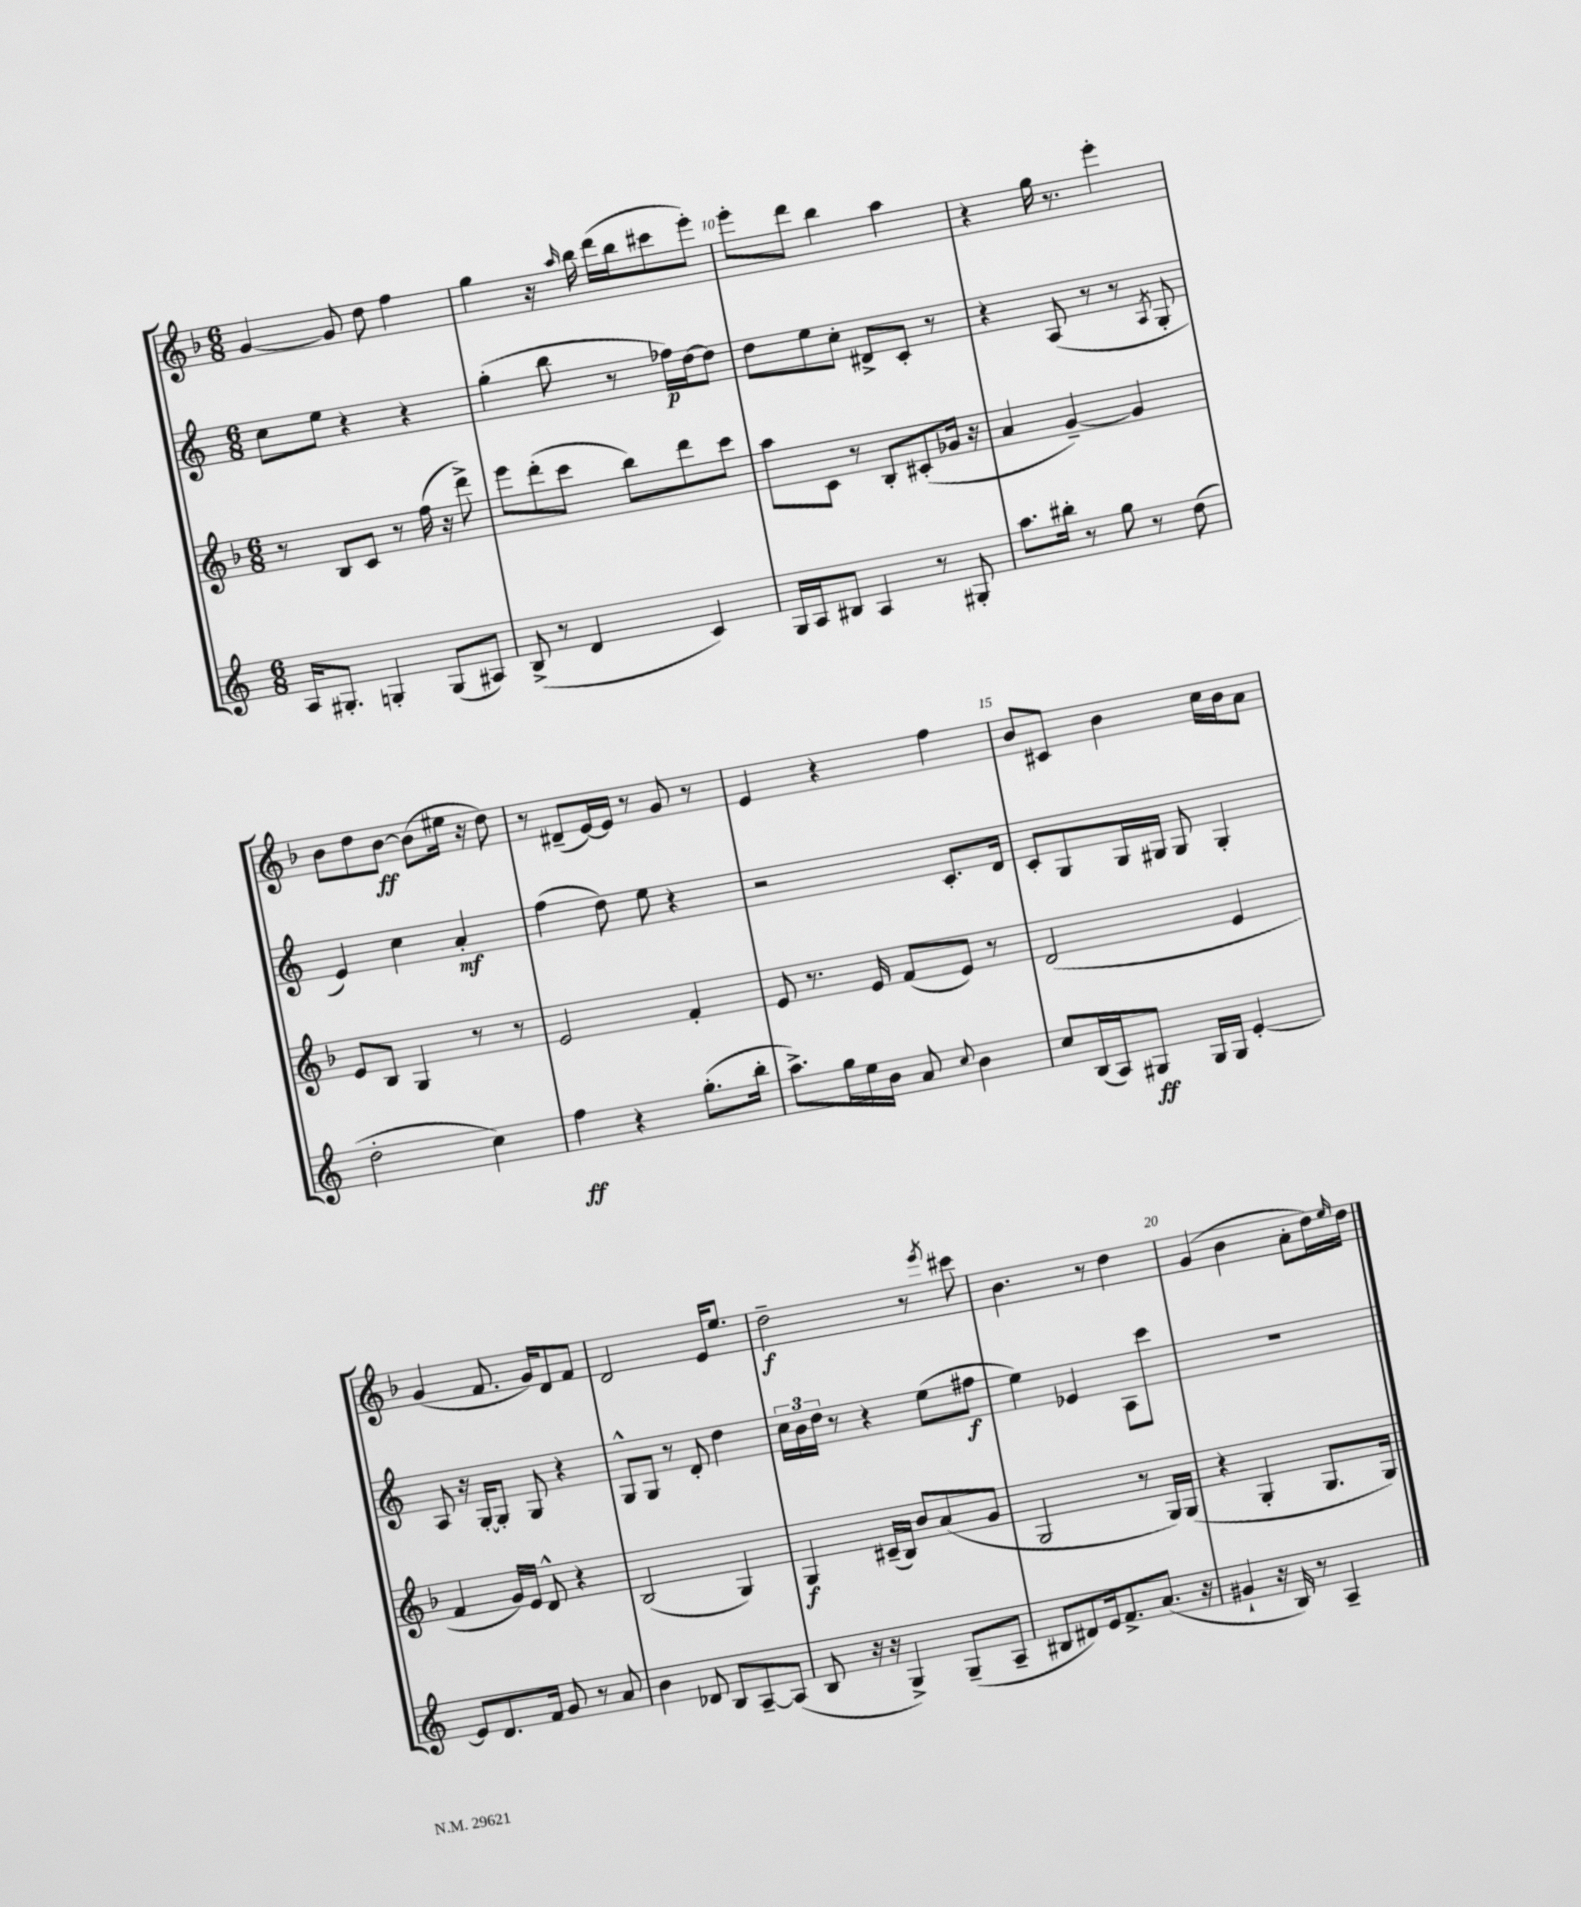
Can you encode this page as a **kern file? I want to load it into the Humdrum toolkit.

**kern	**dynam	**kern	**dynam	**kern	**dynam	**kern	**dynam
*part4	*part4	*part3	*part3	*part2	*part2	*part1	*part1
*staff4	*staff4	*staff3	*staff3	*staff2	*staff2	*staff1	*staff1
*clefG2	*	*clefG2	*	*clefG2	*	*clefG2	*
*k[]	*	*k[b-]	*	*k[]	*	*k[b-]	*
*M6/8	*	*M6/8	*	*M6/8	*	*M6/8	*
=8	=8	=8	=8	=8	=8	=8	=8
16A/KL	.	8r	.	8cc\L	.	[4g/	.
8.G#X'/J	.	.	.	.	.	.	.
.	.	8B-/L	.	8ee\J	.	.	.
4Gn'/	.	8c/J	.	4r	.	8g/]	.
.	.	8r	.	.	.	8dd\	.
(8G/L	.	(16ff\	.	4r	.	4ff\	.
.	.	16r	.	.	.	.	.
8A#X/J)	.	8ddd^\)	.	.	.	.	.
=9	=9	=9	=9	=9	=9	=9	=9
(8B^/	.	8eee\L	.	(4gg'\	.	4gg\	.
8r	.	(8ddd'\	.	.	.	.	.
4d/	.	8ccc\J	.	8bb\	.	16r	.
.	.	.	.	.	.	16qqaa/	.
.	.	.	.	.	.	16bb-\	.
.	.	8bb-\L)	.	8r	.	(16ddd\LL	.
.	.	.	.	.	.	16bb-\J	.
4c/)	.	8ddd\	.	16ff-X\LL)	p	8ccc#X\	.
.	.	.	.	[16dd\J	.	.	.
.	.	8ccc\J	.	8dd\J]	.	8eee'\J)	.
=10	=10	=10	=10	=10	=10	=10	=10
16G/LL	.	8aa\L	.	8dd\L	.	8eee'\L	.
16A/J	.	.	.	.	.	.	.
8B#X/J	.	8c\J	.	8ee\	.	8ddd\J	.
4A/	.	8r	.	8cc'\J	.	4bb-\	.
.	.	8B-'/L	.	8d#X^/L	.	.	.
8r	.	(8c#X'/	.	8c'/J	.	4aa\	.
8G#X'/	.	16g-X/Jk	.	8r	.	.	.
.	.	16r	.	.	.	.	.
=11	=11	=11	=11	=11	=11	=11	=11
8.aa\L	.	4a/	.	4r	.	4r	.
16bb#X'\Jk	.	.	.	.	.	.	.
8r	.	[4g~/)	.	(8A/	.	16gg\	.
.	.	.	.	.	.	8.r	.
8gg\	.	.	.	8r	.	.	.
8r	.	4g/]	.	8r	.	4eee'\	.
.	.	.	.	8qA/	.	.	.
(8dd\	.	.	.	8G'/	.	.	.
!!LO:LB:g=z
=12	=12	=12	=12	=12	=12	=12	=12
2dd'\	.	8e/L	.	4e/)	.	8b-\L	.
.	.	8B-/J	.	.	.	8dd\	.
.	.	4G/	.	4cc\	.	[8b-\J	ff
.	.	.	.	.	.	(8b-\L]	.
4cc\)	.	8r	.	4a'/	mf	16ee#X\Jk	.
.	.	.	.	.	.	16r	.
.	.	8r	.	.	.	8dd\)	.
=13	=13	=13	=13	=13	=13	=13	=13
4ff\	ff	2e/	.	(4ff\	.	8r	.
.	.	.	.	.	.	(8d#X~/L	.
4r	.	.	.	8dd\)	.	[16e/L)	.
.	.	.	.	.	.	16e/JJ]	.
.	.	.	.	8ee\	.	8r	.
(8.gg'\L	.	4f'/	.	4r	.	8g/	.
.	.	.	.	.	.	8r	.
16bb'\Jk	.	.	.	.	.	.	.
=14	=14	=14	=14	=14	=14	=14	=14
8.aa^\L)	.	8e/	.	2r	.	4e/	.
.	.	8.r	.	.	.	.	.
16gg\L	.	.	.	.	.	.	.
16ee\	.	.	.	.	.	4r	.
16b\JJ	.	16e/	.	.	.	.	.
8a/	.	(8f/L	.	.	.	.	.
8qqcc/	.	.	.	.	.	.	.
4b\	.	8e/J)	.	8.c'/L	.	4ff\	.
.	.	8r	.	.	.	.	.
.	.	.	.	16d/Jk	.	.	.
=15	=15	=15	=15	=15	=15	=15	=15
8cc/L	.	(2d/	.	8c'/L	.	8b-/L	.
(16B/L	.	.	.	8G/	.	8c#X/J	.
16A/J)	.	.	.	.	.	.	.
8G#X/J	ff	.	.	16G/L	.	4b-\	.
.	.	.	.	16G#X/JJ	.	.	.
16G#/LL	.	.	.	8G#/	.	.	.
16G#/JJ	.	.	.	.	.	.	.
[4e'/	.	4e/	.	4G#'/	.	16cc\LL	.
.	.	.	.	.	.	16b-\J	.
.	.	.	.	.	.	8a\J	.
!!LO:LB:g=z
=16	=16	=16	=16	=16	=16	=16	=16
8e/L]	.	4f/	.	8A/	.	(4g/	.
8.d/	.	.	.	16r	.	.	.
.	.	.	.	[16G'/KL	.	.	.
.	.	16g/LL)	.	8G'/J]	.	8.f/	.
16f/Jk	.	16e/JJ	.	.	.	.	.
8g/	.	8d^^/	.	8G/	.	.	.
.	.	.	.	.	.	16g/KL)	.
8r	.	4r	.	4r	.	8d/	.
8a/	.	.	.	.	.	8f/J	.
=17	=17	=17	=17	=17	=17	=17	=17
4b\	.	(2B-/	.	8G^^/L	.	2d/	.
.	.	.	.	8G/J	.	.	.
8d-X/	.	.	.	8r	.	.	.
8B/L	.	.	.	8d'/	.	.	.
[8A~/	.	4G/)	.	4dd\	.	16e/KL	.
.	.	.	.	.	.	8.ee/J	.
(8A/J]	.	.	.	.	.	.	.
=18	=18	=18	=18	=18	=18	=18	=18
8B/	.	4G/	f	24cc\LL	.	2dd~\	f
.	.	.	.	24b\	.	.	.
.	.	.	.	24dd\JJ	.	.	.
16r	.	.	.	8r	.	.	.
16r	.	.	.	.	.	.	.
4G^/)	.	(16c#X~/LL	.	4r	.	.	.
.	.	16B-/JJ)	.	.	.	.	.
.	.	8b-/L	.	.	.	.	.
(8G~/L	.	(8a/	.	(8ee\L	.	8r	.
.	.	.	.	.	.	8qeee/	.
8A~/J	.	8g/J	.	8ff#X\J	f	8ccc#X\	.
=19	=19	=19	=19	=19	=19	=19	=19
8B#X/L	.	2G/	.	4ee\)	.	4.b-\	.
8d#X/)	.	.	.	.	.	.	.
16e/k	.	.	.	4e-X/	.	.	.
8.f^/	.	.	.	.	.	.	.
.	.	.	.	.	.	8r	.
(8.a/J	.	8r	.	8A\L	.	4dd\	.
.	.	16G/LL)	.	8ccc\J	.	.	.
16r	.	(16G/JJ	.	.	.	.	.
=20	=20	=20	=20	=20	=20	=20	=20
4g#X`/	.	4r	.	2.r	.	(4g/	.
16r	.	4G'/	.	.	.	4b-\	.
16B/)	.	.	.	.	.	.	.
8r	.	.	.	.	.	.	.
4A~/	.	8.G/L	.	.	.	8a'\L	.
.	.	.	.	.	.	16dd\L)	.
.	.	.	.	.	.	16qqee/	.
.	.	16G/Jk)	.	.	.	16dd\JJ	.
==	==	==	==	==	==	==	==
*-	*-	*-	*-	*-	*-	*-	*-
